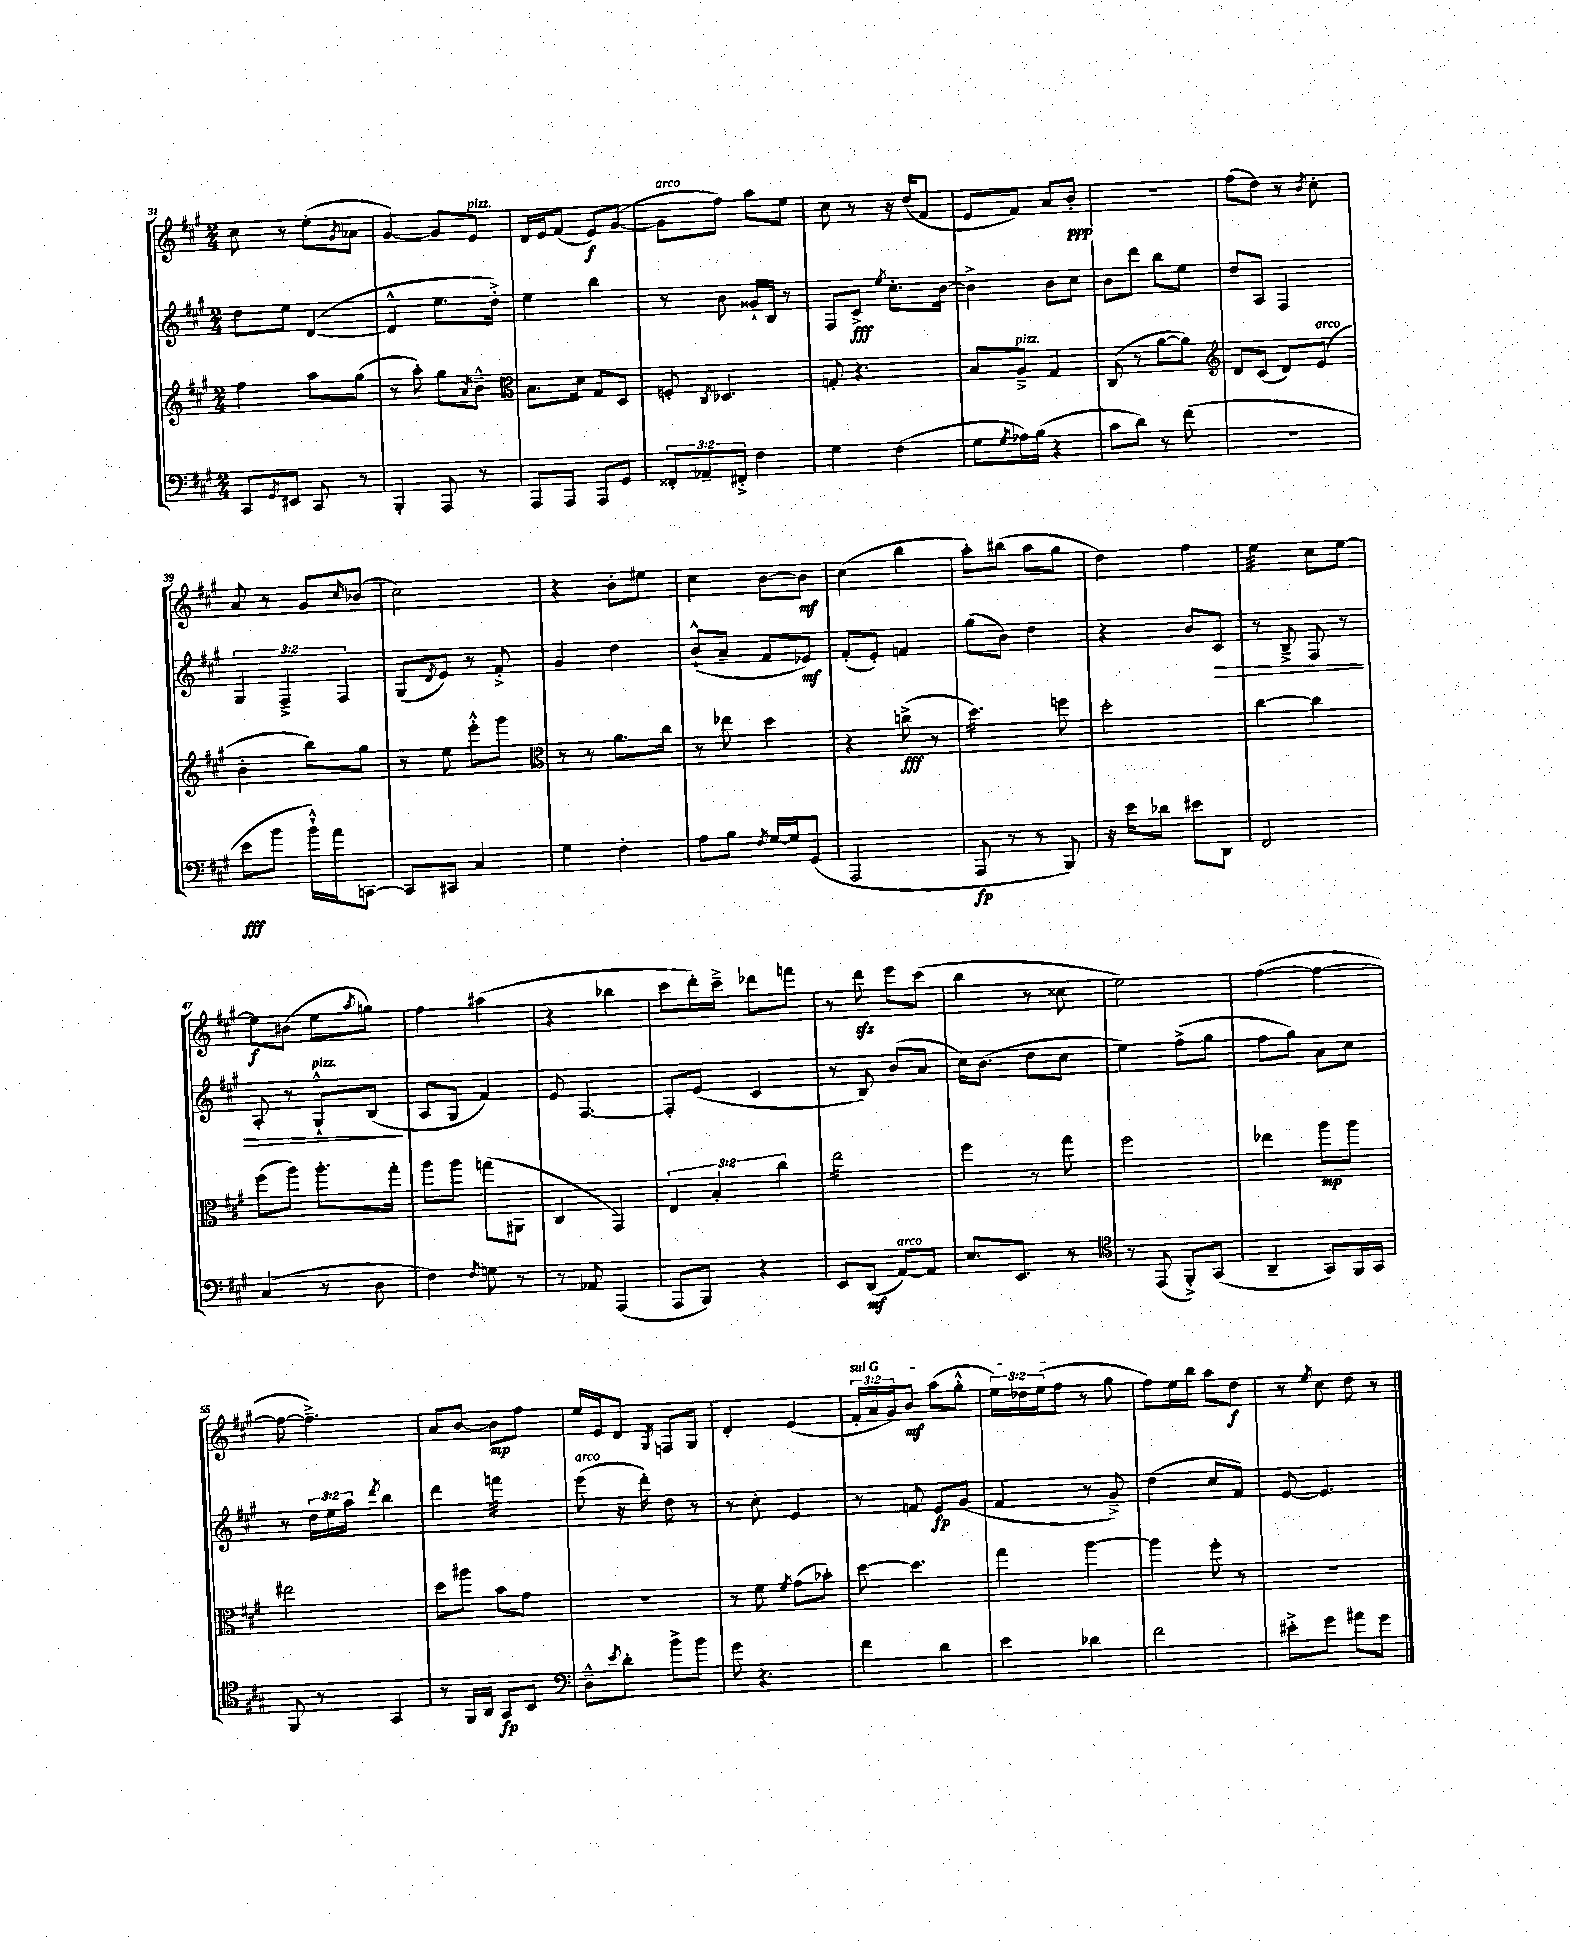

**kern	**kern	**kern	**kern
*staff4	*staff3	*staff2	*staff1
*clefF4	*clefG2	*clefG2	*clefG2
*k[f#c#g#]	*k[f#c#g#]	*k[f#c#g#]	*k[f#c#g#]
*M2/4	*M2/4	*M2/4	*M2/4
8CC#	4ff#	8dd	8cc#
8qGG#	.	.	.
8EE#	.	8ee	8r
8CC#	8aa	([4d	(8ee'
.	.	.	8qg#
8r	(8gg#	.	8a-
=	=	=	=
4BBB'	8r	4d^^]	[4g#)
.	8aa')	.	.
8AAA	8gg#	8.ee	8g#]
.	8qa	.	.
8r	8b~^^	.	8e
.	.	16dd'^)	.
=	=	=	=
*	*clefC3	*	*
8AAA	8.B	4ee	16d
.	.	.	16e
8AAA	.	.	(8f#
.	16d	.	.
8AAA	8G#	4bb	8e)
8GG#	8D	.	([8g#
=	=	=	=
12FF##'	8F'	8r	8g#]
12AA-~	.	.	.
.	8qC#	.	.
.	4.D-	8b	8ff#)
12FF#'^	.	.	.
4F#	.	16g##`	8aa
.	.	16B	.
.	.	8r	8ee
=	=	=	=
4G#	8G'	8F#	8cc#
.	4.r	8c#^	8r
.	.	8qee	.
(4F#	.	8.cc#'	16r
.	.	.	(16dd
.	.	.	8f#
.	.	[16b	.
=	=	=	=
8G#	8B	4b^]	8e
8qG#	.	.	.
16A-)	8A~^	.	8f#)
(16B	.	.	.
4r	4G#	8b	8a
.	.	8cc#	8b'
=	=	=	=
8c#	(8C#	8b	2r
8d)	8r	8ddd	.
8r	[8a	8bb	.
(8f#	8a])	8ee	.
=	=	=	=
*	*clefG2	*	*
2r	8d	8dd	(8ff#
.	(8c#	8A	8dd)
.	8d)	4F#	8r
.	.	.	8qb
.	(8e	.	8cc#'
=	=	=	=
8e	4b'	6G#	8a
8b	.	.	8r
.	.	6F#~^	.
16b`^^)	8bb)	.	8g#
16a	.	.	.
.	.	6F#	.
.	.	.	16qqcc#
[8CC	8gg#	.	(8b-
=	=	=	=
8CC]	8r	(8G#	2cc#)
.	.	8qd	.
8CC#	8ee	8e)	.
4C#	8eee'^^	8r	.
.	8ggg#	8f#'^	.
=	=	=	=
*	*clefC3	*	*
4G#	8r	4g#	4r
.	8r	.	.
4F#'	8.a	4dd	8b'
.	.	.	8ee#
.	16cc#	.	.
=	=	=	=
8A	8r	(8b`^^	4cc#
8B	8ee-	8a~	.
8qF#	.	.	.
[16G#	4dd	8f#	[8b
16G#]	.	.	.
(8GG#	.	8e-)	8b]
=	=	=	=
2AAA	4r	(8f#'	(4cc#
.	.	8e')	.
.	(8cc^	4f	4bb
.	8r	.	.
=	=	=	=
8AAA	4.dd)	(8gg#	8aa')
8r	.	8b)	(8bb#
8r	.	4dd	8aa
8BBB)	8ff	.	8gg#
=	=	=	=
16r	2dd'	4r	4dd)
16e	.	.	.
8d-	.	.	.
8e#	.	8b	4ff#
8DD	.	8c#	.
=	=	=	=
2FF#	[4cc#	8r	4ee
.	.	8B~^	.
.	4cc#]	8F#	8cc#
.	.	8r	[8ee
=	=	=	=
(4C#	(8ff#	8A'	8ee]
.	8aa)	8r	(8b#
8r	8.aa'	8G#`^^	8ee
.	.	.	8qaa
8D	.	(8B	8gg)
.	16gg#'	.	.
=	=	=	=
4F#)	8aa	8A	4ff#
.	8aa	8G#	.
8qF#	.	.	.
8G	(8gg	4f#)	(4aa#
8r	8AA#	.	.
=	=	=	=
8r	4C#	8e	4r
8AA-	.	[4.F#	.
(4AAA	4GG#)	.	4bb-
=	=	=	=
8AAA	6E	8F#']	8ccc#
8BBB)	.	(8e	16ddd')
.	6B'	.	.
.	.	.	16ccc#~^
4r	.	4c#	8ddd-
.	6cc#	.	.
.	.	.	8fff
=	=	=	=
8EE	2ee	8r	8r
(8DD	.	8B)	8ddd
[8AA)	.	(8b	8eee
8AA]	.	8a	(8ccc#
=	=	=	=
8.E	4ff#	16cc#)	4bb
.	.	(8.b	.
8.EE	.	.	.
.	8r	8dd	8r
8r	8gg#	8cc#	8cc##
=	=	=	=
*clefC4	*	*	*
8r	2ff#	4ee)	2ee)
(8EE	.	.	.
8FF#'^)	.	(8ff#^	.
(8GG#	.	8gg#	.
=	=	=	=
4AA~	4ee-	8ff#	([4ff#
.	.	8gg#)	.
8GG#)	8aa	8a	4ff#_
16FF#	8aa	8cc#	.
16GG#	.	.	.
=	=	=	=
8FF#	2ee#	8r	8ff#_
8r	.	24dd	4.ff#~^])
.	.	24ee	.
.	.	24aa	.
.	.	8qddd	.
4GG#	.	4bb	.
=	=	=	=
8r	8dd	4ddd	8a
16FF#	8aa#	.	[8b
16AA	.	.	.
8GG#	8b	4fff	8b]
8BB	8g#	.	8ff#
=	=	=	=
*clefF4	*	*	*
8D~^^	2r	(8eee	16ee
.	.	.	16e
8qe	.	.	.
8d'	.	16r	8d
.	.	16ddd')	.
.	.	.	8qG#
8b^	.	8dd	8F
8b	.	8r	8G#
=	=	=	=
8g#	8r	8r	4d'
4.r	8f#	8cc#'	.
.	8qf#	.	.
.	(8g#	4e	(4e
.	8b-')	.	.
=	=	=	=
4f#	[8dd	8r	24f#'
.	.	.	24a
.	.	.	24g#)
.	4.dd]	8f	8b
4d	.	8e	(8aa
.	.	(8g#	8gg#'^^
=	=	=	=
4e	4gg#	4f#	24ee)
.	.	.	24dd-
.	.	.	(24ee
.	.	.	8ff#
4d-	[4aa	8r	8r
.	.	8g#~^)	8gg#
=	=	=	=
2f#	4aa]	(4dd	8ff#)
.	.	.	16ee
.	.	.	16bb
.	8ff#'	8cc#	8aa
.	8r	8f#)	8dd
=	=	=	=
8e#'^	2r	[8e	8r
.	.	.	8qee
8g#	.	4.e]	8cc#
8a#	.	.	8dd
8g#	.	.	8r
==	==	==	==
*-	*-	*-	*-
